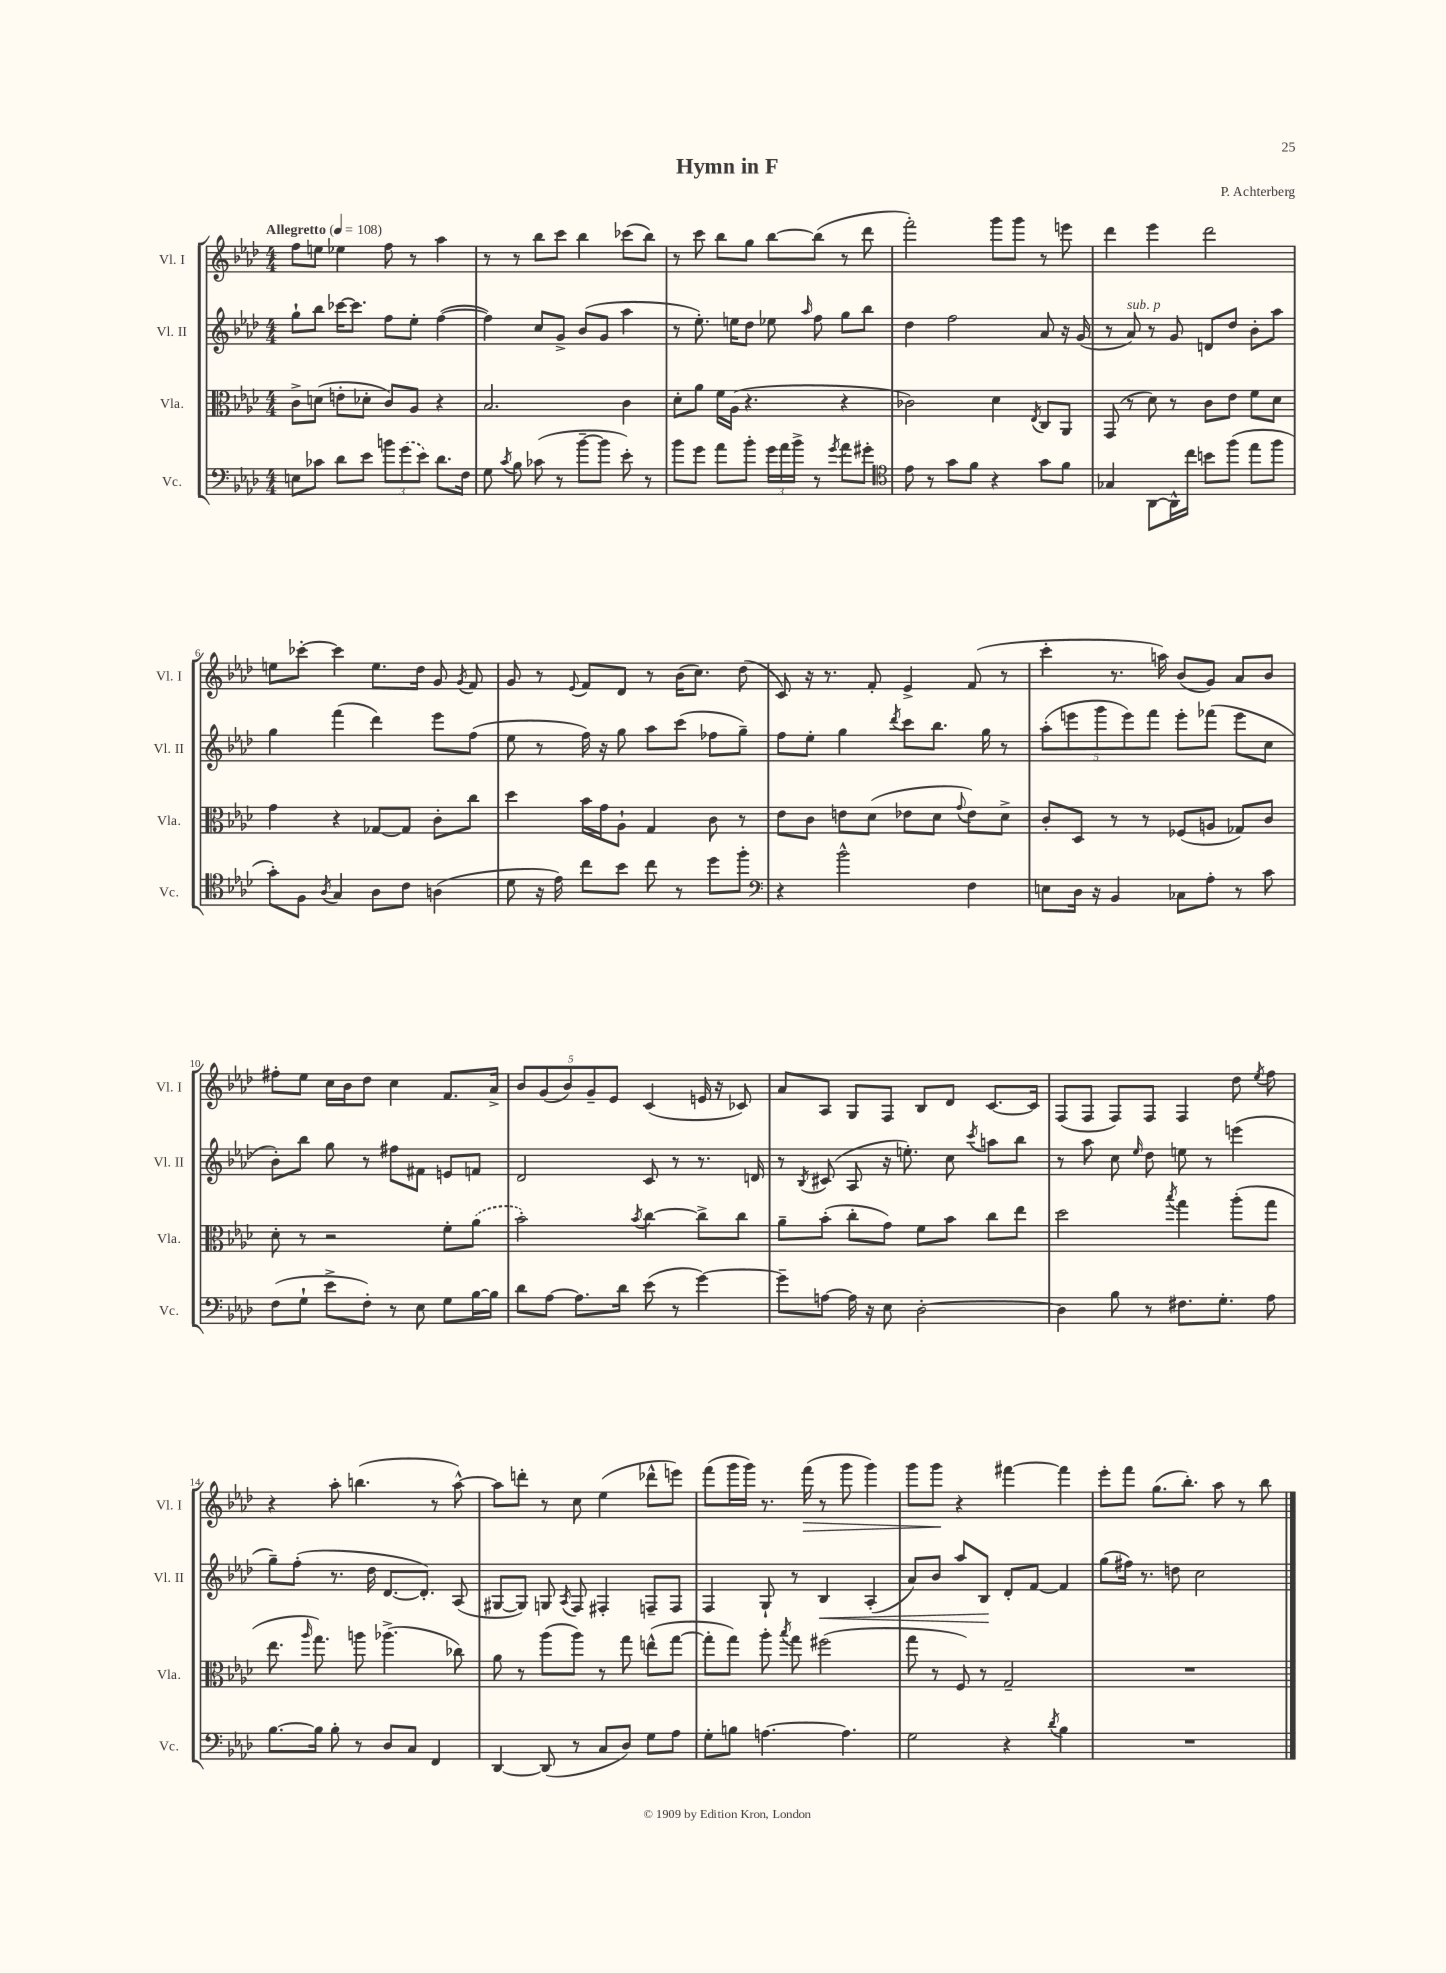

**kern	**kern	**kern	**kern
*staff4	*staff3	*staff2	*staff1
*clefF4	*clefC3	*clefG2	*clefG2
*k[b-e-a-d-]	*k[b-e-a-d-]	*k[b-e-a-d-]	*k[b-e-a-d-]
*M4/4	*M4/4	*M4/4	*M4/4
*MM108	*MM108	*MM108	*MM108
8E	8c^	8gg`	8ff
8c-	(8d	8bb-	8ee
8d-	8e'	[16ccc-	4ee-
.	.	8.ccc-]	.
8e-	8d-'	.	.
12b	8c)	8ff	8ff
(12g	.	.	.
.	8A-	8ee-'	8r
12e-)	.	.	.
8.d-	4r	([4ff	4aa-
16F	.	.	.
=	=	=	=
8G	2.B-	4ff])	8r
8qc	.	.	.
8B-	.	.	8r
(8c-	.	8cc	8bb-
8r	.	8g^	8ccc
[8b-~	.	(8b-	4bb-
8b-]	.	8g	.
8e-')	4c	4aa-	(8ccc-
8r	.	.	8bb-)
=	=	=	=
8b-	8d-'	8r	8r
8g	8a-	8.ee-')	8ccc
8a-	16f	.	8bb-
.	(16A-	16ee	.
8b-'	4.r	8dd-	8gg
24g	.	8ee-	[8bb-
24a-	.	.	.
24b-^	.	.	.
.	.	16qqaa-	.
8r	.	8ff	(8bb-]
8qg	.	.	.
8a-	4r	8gg	8r
8g#'	.	8bb-	8ddd-
=	=	=	=
*clefC4	*	*	*
8e-	2c-)	4dd-	2fff')
8r	.	.	.
8g	.	2ff	.
8f	.	.	.
4r	4d-	.	8ggg
.	.	.	8ggg
.	8qE-	.	.
8g	8C	8a-	8r
8f	8AA-	16r	8eee
.	.	(16g	.
=	=	=	=
4G-	(8GG	8r	4ddd-
.	8r	8a-)	.
[8AA-	8d-)	8r	4eee-
16AA-^^]	8r	8g	.
16cc	.	.	.
8b	8c	8d	2ddd-
(8ff	8e-	8dd-	.
8ee-	8f	8b-'	.
8ff	8d-	8aa-	.
=	=	=	=
8g')	4g	4gg	8ee
8F	.	.	[8ccc-'
8qA-	.	.	.
4G	4r	(4fff	4ccc-]
8A-	[8G-	4ddd-)	8.ee
8c	8G-]	.	.
.	.	.	16dd-
(4A	8c'	8eee-	8g
.	.	.	8qg
.	8cc	(8ff	8f
=	=	=	=
8d-	4dd-	8ee-	8g
16r	.	8r	8r
16e-)	.	.	.
.	.	.	8qqe-
8cc	16b-	16ff)	8f
.	16g	16r	.
8b-	8A-`	8gg	8d-
8cc	4G	8aa-	8r
8r	.	(8ccc	(16b-
.	.	.	8.cc)
8dd-	8c	8ff-	.
8ff'	8r	8gg~)	(8dd-
=	=	=	=
*clefF4	*	*	*
4r	8e-	8ff	8c)
.	8c	8ee-'	16r
.	.	.	8.r
2b-^^	8e	4gg	.
.	(8d-	.	8f'
.	.	8qddd-	.
.	8e-	8ccc	4e-^
.	8d-	8.bb-	.
.	8qqg	.	.
4F	8e-)	.	(8f
.	.	16gg	.
.	8d-^	8r	8r
=	=	=	=
8E	8c'	(10aa-'	4ccc'
.	.	10eee	.
16D-	8D-	.	.
16r	.	.	.
.	.	10ggg	.
4BB-	8r	.	8.r
.	.	10eee)	.
.	8r	.	.
.	.	10fff	.
.	.	.	16aa)
8C-	(8F-	8eee'	(8b-
8A-'	8A	(8fff-	8g)
8r	8G-)	8eee	8a-
8c	8c	8cc	8b-
=	=	=	=
(8F	8d-'	8b-')	8ff#'
8G`	8r	8bb-	8ee-
8e-^	2r	8gg	16cc
.	.	.	16b-
8F')	.	8r	8dd-
8r	.	8ff#	4cc
8E-	.	8f#	.
8G	8f'	8e	8.f
[16B-	(8a-	8f	.
16B-]	.	.	16a-^
=	=	=	=
8d-	2b-')	2d-	10b-
.	.	.	(10g
[8A-	.	.	.
.	.	.	10b-)
8.A-]	.	.	.
.	.	.	10g~
.	.	.	10e-
16d-	.	.	.
.	8qb-	.	.
(8e-	[4cc	8c	(4c
8r	.	8r	.
[4g)	8cc^]	8.r	16e
.	.	.	16r
.	8cc	.	8c-)
.	.	16d	.
=	=	=	=
8g~]	8a-~	8r	8a-
.	.	8qB-	.
[8A	(8b-'	(8c#	8A-
16A]	8cc'	8A-	8G
16r	.	.	.
8E-	8g)	16r	8F
.	.	8.ee')	.
[2D-'	8f	.	8B-
.	8b-	8cc	8d-
.	.	8qccc	.
.	8cc	8aa	[8.c
.	8ee-	8bb-	.
.	.	.	16c]
=	=	=	=
4D-]	2dd-	8r	(8F
.	.	8aa-	8F
8B-	.	8cc	8F)
.	.	16qqee-	.
8r	.	8dd-	8F
.	8qbb-	.	.
8.F#	4gg	8ee	4F
.	.	8r	.
8.G'	.	.	.
.	(8aa-'	(4eee	8dd-
.	.	.	8qee-
8A-	8gg	.	8ff
=	=	=	=
[8.B-	8.ee-	8gg~)	4r
.	.	(8ff'	.
.	16qqaa-	.	.
16B-]	8.gg)	.	.
8B-'	.	8.r	8aa-'
8r	8aa	.	(4.bb
.	.	16dd-	.
8D-	(4.aa-^	[8.d-	.
8C	.	.	.
.	.	8.d-'])	.
4FF	.	.	8r
.	8cc-)	(8A-	[8aa-^^)
=	=	=	=
[4DD-	8a-	[8G#	8aa-]
.	8r	8G#])	8ddd'
(8DD-]	(8aa-	8G	8r
.	.	8qA-	.
8r	8aa-)	8F	8cc
8C	8r	4F#'	(4ee-
8D-)	8gg	.	.
8G	(8ee^^	8F~	8ddd-^^
8A-	[8gg	8F	8eee)
=	=	=	=
8G'	8gg']	4F	(8fff
8B	8gg)	.	16ggg
.	.	.	16ggg)
[4.A	8aa-'	8G`	8.r
.	8qbb-	.	.
.	8gg	8r	.
.	.	.	(16fff
.	(2ff#	4B-	8r
4.A]	.	.	8ggg
.	.	(4A-'	4ggg)
=	=	=	=
2G	8gg	8a-)	8ggg
.	8r	8b-	8ggg
.	8F)	8aa-	4r
.	8r	8B-	.
4r	2G~	8d-'	[4fff#
.	.	[8f	.
8qd-	.	.	.
4B-	.	4f]	4fff#]
=	=	=	=
1r	1r	(8gg	8eee-'
.	.	16ff#)	8fff
.	.	8.r	.
.	.	.	(8.gg
.	.	8dd	.
.	.	.	8.bb-')
.	.	2cc	.
.	.	.	8aa-
.	.	.	8r
.	.	.	8bb-
==	==	==	==
*-	*-	*-	*-
